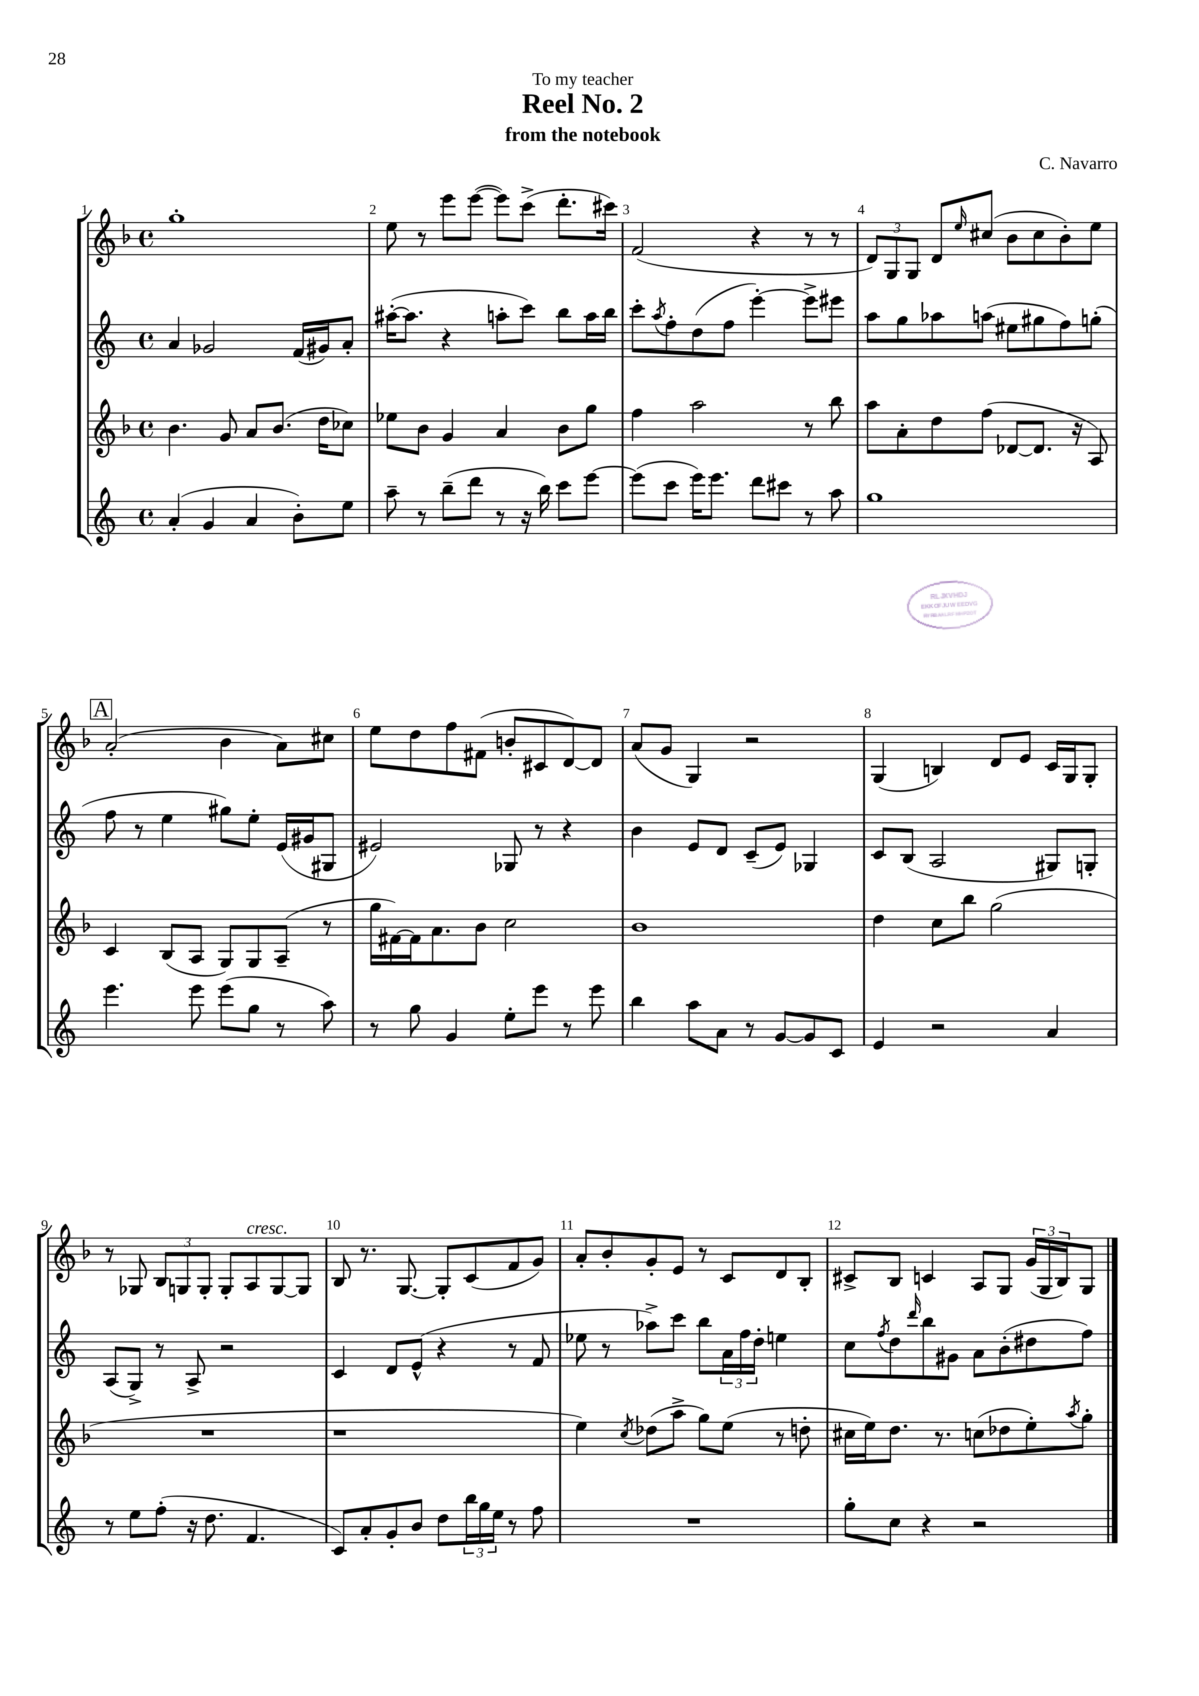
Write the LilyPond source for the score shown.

\header { title = "Reel No. 2" composer = "C. Navarro" subtitle = "from the notebook" dedication = "To my teacher" }
<<
\new StaffGroup <<
\new Staff = "s0" {
    \clef treble \key f \major \defaultTimeSignature \time 4/4
    g''1-. |
    e''8 r8 e'''8 e'''8~( e'''8) c'''8->( d'''8.-. cis'''16) |
    f'2( r4 r8 r8 |
    \tuplet 3/2 { d'8) g8 g8 } d'8 \grace { e''16 } cis''8( bes'8 cis''8 bes'8-.) e''8 |
    \mark \markup { \box "A" } a'2-.( bes'4 a'8) cis''8 |
    e''8 d''8 f''8 fis'8( b'8-. cis'8 d'8~) d'8 |
    a'8( g'8 g4) r2 |
    g4( b4) d'8 e'8 c'16 g16 g8-. |
    r8 ges8 \tuplet 3/2 { bes8 g8 g8-. } g8-. a8^\markup { \italic "cresc." } g8~ g8 |
    bes8 r8. g8.~ g8-. c'8( f'8 g'8) |
    a'8-. bes'8-. g'8-. e'8 r8 c'8 d'8 bes8-. |
    cis'8-> bes8 c'4 a8 g8 \tuplet 3/2 { g'16( g16 bes16) } g8 \bar "|." |
}
\new Staff = "s1" {
    \clef treble \key c \major \defaultTimeSignature \time 4/4
    a'4 ges'2 f'16( gis'16) a'8-. |
    ais''16~-.( ais''8. r4 a''8-. c'''8) b''8 a''16 b''16 |
    c'''8-. \acciaccatura { a''8 } f''8-. d''8( f''8 e'''4~-.) e'''8-> eis'''8 |
    a''8 g''8 aes''8 a''8( eis''8 gis''8 f''8) g''8-.( |
    \mark \markup { \box "A" } f''8 r8 e''4 gis''8) e''8-. e'16( gis'16 gis8 |
    eis'2) ges8 r8 r4 |
    b'4 e'8 d'8 c'8--( e'8) ges4 |
    c'8 b8( a2 gis8) g8-. |
    a8( g8->) r8 a8-> r2 |
    c'4 d'8 e'8-^( r4 r8 f'8 |
    ees''8 r8 aes''8->) c'''8 b''8 \tuplet 3/2 { a'16 f''16 d''16-. } e''4 |
    c''8 \acciaccatura { f''8 } d''8 \grace { d'''16 } b''8 gis'8 a'8 b'8-.( dis''8 f''8) \bar "|." |
}
\new Staff = "s2" {
    \clef treble \key f \major \defaultTimeSignature \time 4/4
    bes'4. g'8 a'8 bes'8.( d''16 ces''8) |
    ees''8 bes'8 g'4 a'4 bes'8 g''8 |
    f''4 a''2 r8 bes''8 |
    a''8 a'8-. d''8 f''8( des'8~ des'8. r16 a8) |
    \mark \markup { \box "A" } c'4 bes8( a8 g8) g8 a8--( r8 |
    g''16 fis'16~) fis'16 a'8. bes'8 c''2 |
    bes'1 |
    d''4 c''8 bes''8 g''2( |
    R1 |
    r1 |
    e''4) \acciaccatura { c''8 } des''8( a''8-> g''8) e''8( r8 d''8-. |
    cis''16 e''16) d''8. r8. c''8( des''8 e''8-.) \acciaccatura { a''8 } g''8-. \bar "|." |
}
\new Staff = "s3" {
    \clef treble \key c \major \defaultTimeSignature \time 4/4
    a'4-.( g'4 a'4 b'8-.) e''8 |
    a''8-- r8 b''8--( d'''8 r8 r16 b''16) c'''8 e'''8~ |
    e'''8( c'''8 e'''16) e'''8. d'''8 cis'''8 r8 a''8 |
    g''1 |
    \mark \markup { \box "A" } e'''4. e'''8 e'''8( g''8 r8 a''8) |
    r8 g''8 g'4 e''8-. e'''8 r8 e'''8 |
    b''4 a''8 a'8 r8 g'8~ g'8 c'8 |
    e'4 r2 a'4 |
    r8 e''8 f''8-.( r16 d''8. f'4. |
    c'8) a'8-. g'8-. b'8 d''8 \tuplet 3/2 { b''16 g''16 e''16 } r8 f''8 |
    R1 |
    g''8-. c''8 r4 r2 \bar "|." |
}
>>
>>
\layout { \context { \Score \override BarNumber.break-visibility = ##(#f #t #t) barNumberVisibility = #all-bar-numbers-visible } }
